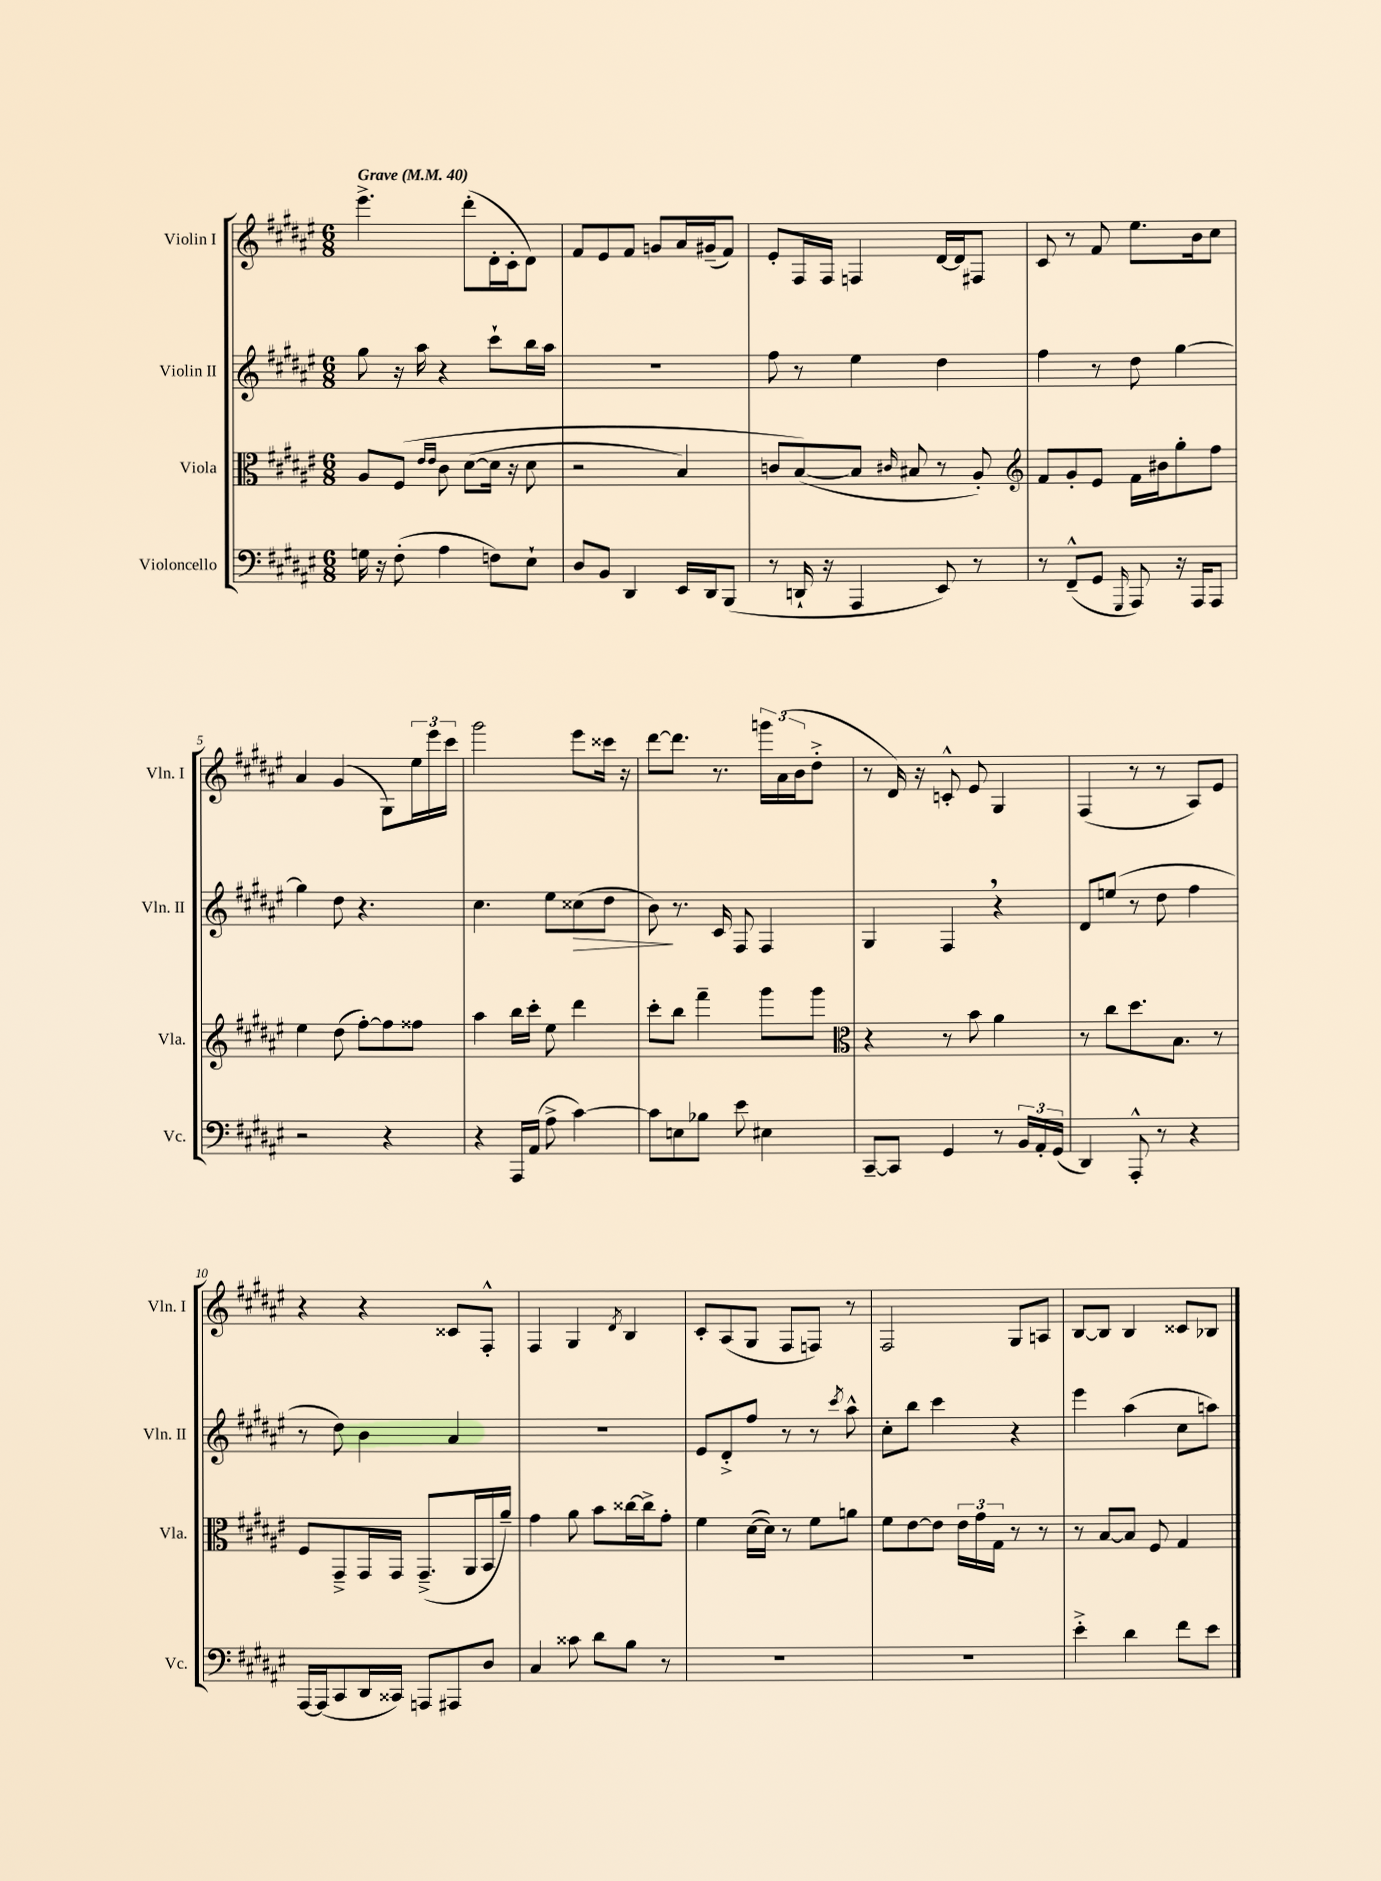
<<
\new StaffGroup <<
\new Staff = "s0" \with { instrumentName = "Violin I" shortInstrumentName = "Vln. I" } {
    \clef treble \key fis \major \numericTimeSignature \time 6/8 \tempo "Grave" 4 = 40
    eis'''4.-> dis'''8-.( dis'16-. cis'16-. dis'8) |
    fis'8 eis'8 fis'8 g'8 ais'16 gis'16--( fis'8) |
    eis'8-. fis16 fis16 f4 dis'16~ dis'16 fis8 |
    cis'8 r8 fis'8 eis''8. b'16 cis''8 |
    ais'4 gis'4( gis8) \tuplet 3/2 { eis''16 eis'''16 cis'''16 } |
    gis'''2 eis'''8 cisis'''16 r16 |
    dis'''8~ dis'''8. r8. \tuplet 3/2 { g'''16 ais'16( b'16 } dis''8-.-> |
    r8 dis'16) r16 c'8-.-^ eis'8 gis4 |
    fis4( r8 r8 ais8) eis'8 |
    r4 r4 cisis'8 fis8-.-^ |
    fis4 gis4 \acciaccatura { dis'8 } b4 |
    cis'8-. ais8( gis8 fis8 f8) r8 |
    fis2 gis8 a8 |
    b8~ b8 b4 cisis'8 bes8 \bar "|." |
}
\new Staff = "s1" \with { instrumentName = "Violin II" shortInstrumentName = "Vln. II" } {
    \clef treble \key fis \major \numericTimeSignature \time 6/8
    gis''8 r16 ais''16 r4 cis'''8-! b''16 ais''16 |
    R2. |
    fis''8 r8 eis''4 dis''4 |
    fis''4 r8 dis''8 gis''4~ |
    gis''4 dis''8 r4. |
    cis''4. eis''8 cisis''8\>( dis''8 |
    b'8\!) r8. cis'16 fis8 fis4 |
    gis4 fis4 \breathe r4 |
    dis'8 e''8( r8 dis''8 fis''4 |
    r8 dis''8) b'4 ais'4 |
    R2. |
    eis'8 dis'8-.-> fis''8 r8 r8 \acciaccatura { cis'''8 } ais''8-^ |
    cis''8-. b''8 cis'''4 r4 |
    eis'''4 ais''4( cis''8 a''8) \bar "|." |
}
\new Staff = "s2" \with { instrumentName = "Viola" shortInstrumentName = "Vla." } {
    \clef alto \key fis \major \numericTimeSignature \time 6/8
    ais8 fis8\( \grace { eis'16 eis'16 } cis'8 dis'8~( dis'16 r16 dis'8 |
    r2 b4) |
    c'8 b8~(\) b8 \grace { cis'16 } bis8 r8 ais8-.) |
    \clef treble fis'8 gis'8-. eis'8 fis'16 bis'16 gis''8-. fis''8 |
    eis''4 dis''8( fis''8~-.) fis''8 fisis''8 |
    ais''4 b''16 cis'''16-. eis''8 dis'''4 |
    cis'''8-. b''8 fis'''4-- gis'''8 gis'''8 |
    \clef alto r4 r8 b'8 ais'4 |
    r8 cis''8 dis''8. b8. r8 |
    fis8 gis,8---> gis,16 gis,16 gis,8.--->( ais,16 b,16 ais'16--) |
    gis'4 ais'8 b'8 cisis''16~ cisis''16-> gis'8-. |
    fis'4 dis'16~( dis'16) r8 fis'8 a'8 |
    fis'8 eis'8~ eis'8 \tuplet 3/2 { eis'16 gis'16 gis16 } r8 r8 |
    r8 b8~ b8 fis8 gis4 \bar "|." |
}
\new Staff = "s3" \with { instrumentName = "Violoncello" shortInstrumentName = "Vc." } {
    \clef bass \key fis \major \numericTimeSignature \time 6/8
    g16 r16 fis8-.( ais4 f8) eis8-! |
    dis8 b,8 dis,4 eis,16 dis,16 b,,8( |
    r8 d,16-! r16 ais,,4 eis,8) r8 |
    r8 fis,8---^( gis,8 \grace { gis,,16 } ais,,8) r16 ais,,16 ais,,8 |
    r2 r4 |
    r4 ais,,16 ais,16( ais8-> cis'4~) |
    cis'8 e8 bes8 eis'8 eis4 |
    cis,8~-- cis,8 gis,4 r8 \tuplet 3/2 { b,16 ais,16-. gis,16( } |
    dis,4) ais,,8-.-^ r8 r4 |
    ais,,16~ ais,,16( cis,8 dis,16 cisis,16) a,,8 ais,,8 dis8 |
    cis4 cisis'8 dis'8 b8 r8 |
    R2. |
    R2. |
    eis'4-.-> dis'4 fis'8 eis'8 \bar "|." |
}
>>
>>
